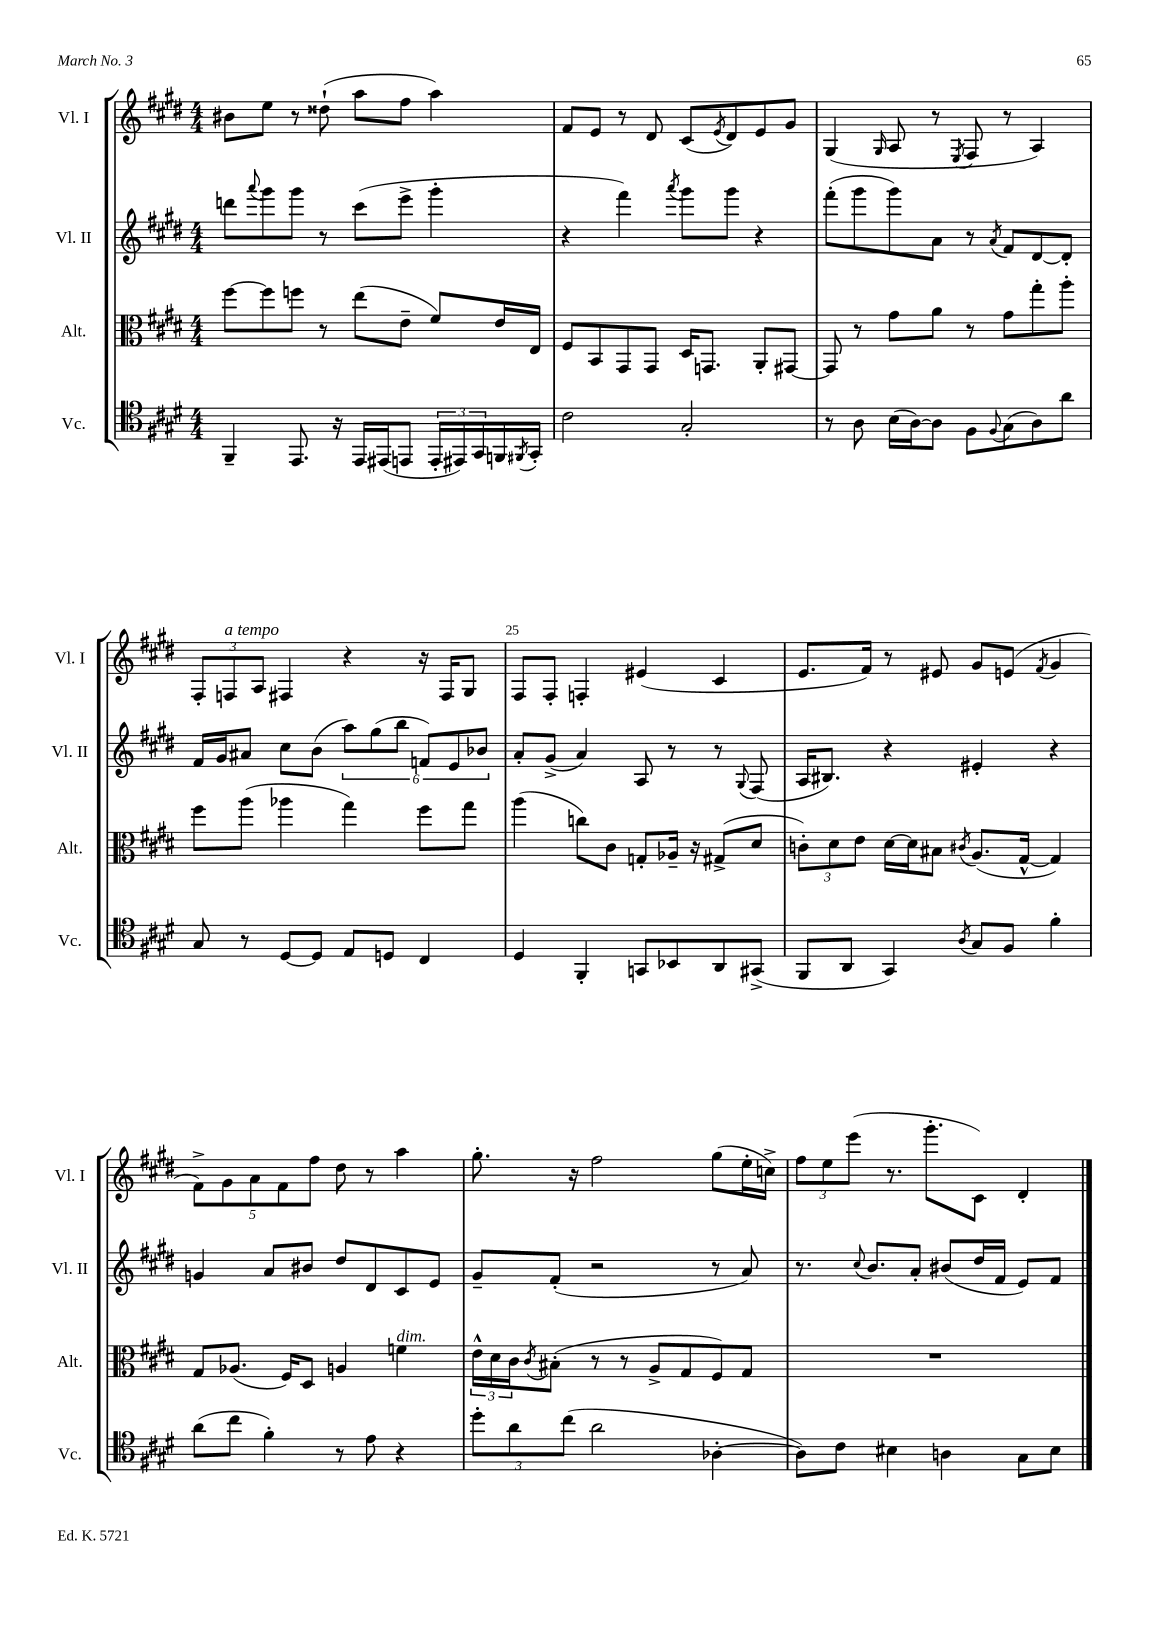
<<
\new StaffGroup <<
\new Staff = "s0" \with { instrumentName = "Vl. I" shortInstrumentName = "Vl. I" } {
    \clef treble \key e \major \numericTimeSignature \time 4/4
    bis'8 e''8 r8 disis''8-!( a''8 fis''8 a''4) |
    fis'8 e'8 r8 dis'8 cis'8( \acciaccatura { e'8 } dis'8) e'8 gis'8 |
    gis4( \grace { gis16 } a8 r8 \acciaccatura { e8 } fis8 r8 a4) |
    \tuplet 3/2 { fis8-. f8^\markup { \italic "a tempo" } a8 } fis4 r4 r16 fis16 gis8 |
    fis8 fis8-. f4-. eis'4( cis'4 |
    e'8. fis'16) r8 eis'8 gis'8 e'8( \acciaccatura { fis'8 } gis'4 |
    \tuplet 5/4 { fis'8->) gis'8 a'8 fis'8 fis''8 } dis''8 r8 a''4 |
    gis''8.-. r16 fis''2 gis''8( e''16-. c''16->) |
    \tuplet 3/2 { fis''8 e''8 e'''8( } r8. gis'''8.-. cis'8) dis'4-. \bar "|." |
}
\new Staff = "s1" \with { instrumentName = "Vl. II" shortInstrumentName = "Vl. II" } {
    \clef treble \key e \major \numericTimeSignature \time 4/4
    d'''8 \appoggiatura { a'''8 } gis'''8 gis'''8 r8 cis'''8( e'''8-> gis'''4-. |
    r4 fis'''4) \acciaccatura { a'''8 } gis'''8 gis'''8 r4 |
    fis'''8-.( gis'''8 gis'''8) a'8 r8 \acciaccatura { a'8 } fis'8 dis'8~ dis'8-. |
    fis'16 gis'16 ais'8 cis''8 b'8( \tuplet 6/4 { a''8) gis''8( b''8 f'8) e'8 bes'8 } |
    a'8-. gis'8->( a'4) a8 r8 r8 \appoggiatura { gis8 } fis8( |
    a16 bis8.) r4 eis'4-. r4 |
    g'4 a'8 bis'8 dis''8 dis'8 cis'8 e'8 |
    gis'8-- fis'8-.( r2 r8 a'8) |
    r8. \appoggiatura { cis''8 } b'8. a'8-. bis'8( dis''16 fis'16 e'8) fis'8 \bar "|." |
}
\new Staff = "s2" \with { instrumentName = "Alt." shortInstrumentName = "Alt." } {
    \clef alto \key e \major \numericTimeSignature \time 4/4
    fis''8~ fis''8 f''8 r8 e''8( e'8-- fis'8) e'16 e16 |
    fis8 b,8 gis,8 gis,8 dis16 g,8. a,8-. gis,8~ |
    gis,8 r8 gis'8 a'8 r8 gis'8 gis''8-. a''8-. |
    fis''8 a''8( aes''4 gis''4) fis''8 gis''8 |
    a''4( c''8) cis'8 g8-. aes16-- r16 gis8->( dis'8 |
    \tuplet 3/2 { c'8-.) dis'8 e'8 } dis'16~ dis'16 bis8 \acciaccatura { cis'8 } a8.( gis16~-^ gis4) |
    gis8 aes8.( fis16) dis8 a4 f'4^\markup { \italic "dim." } |
    \tuplet 3/2 { e'16-^ dis'16 cis'16 } \acciaccatura { cis'8 } bis8-.( r8 r8 a8-> gis8 fis8) gis8 |
    R1 \bar "|." |
}
\new Staff = "s3" \with { instrumentName = "Vc." shortInstrumentName = "Vc." } {
    \clef tenor \key e \major \numericTimeSignature \time 4/4
    fis,4-- e,8. r16 e,16 eis,16( e,8 \tuplet 3/2 { e,16-. eis,16) gis,16 } f,16 \acciaccatura { fis,8 } gis,16-. |
    cis'2 gis2-. |
    r8 a8 b16( a16~) a8 fis8 \appoggiatura { fis8 } gis8( a8) a'8 |
    gis8 r8 dis8~ dis8 e8 d8 cis4 |
    dis4 fis,4-. g,8 bes,8 a,8 gis,8->( |
    fis,8 a,8 gis,4) \acciaccatura { a8 } gis8 fis8 fis'4-. |
    a'8( cis''8 fis'4-.) r8 e'8 r4 |
    \tuplet 3/2 { dis''8-. a'8 cis''8( } a'2 aes4~-. |
    aes8) cis'8 bis4 a4 gis8 bis8 \bar "|." |
}
>>
>>
\layout { \context { \Score currentBarNumber = #21 \override BarNumber.break-visibility = ##(#f #t #t) barNumberVisibility = #(every-nth-bar-number-visible 5) } }
